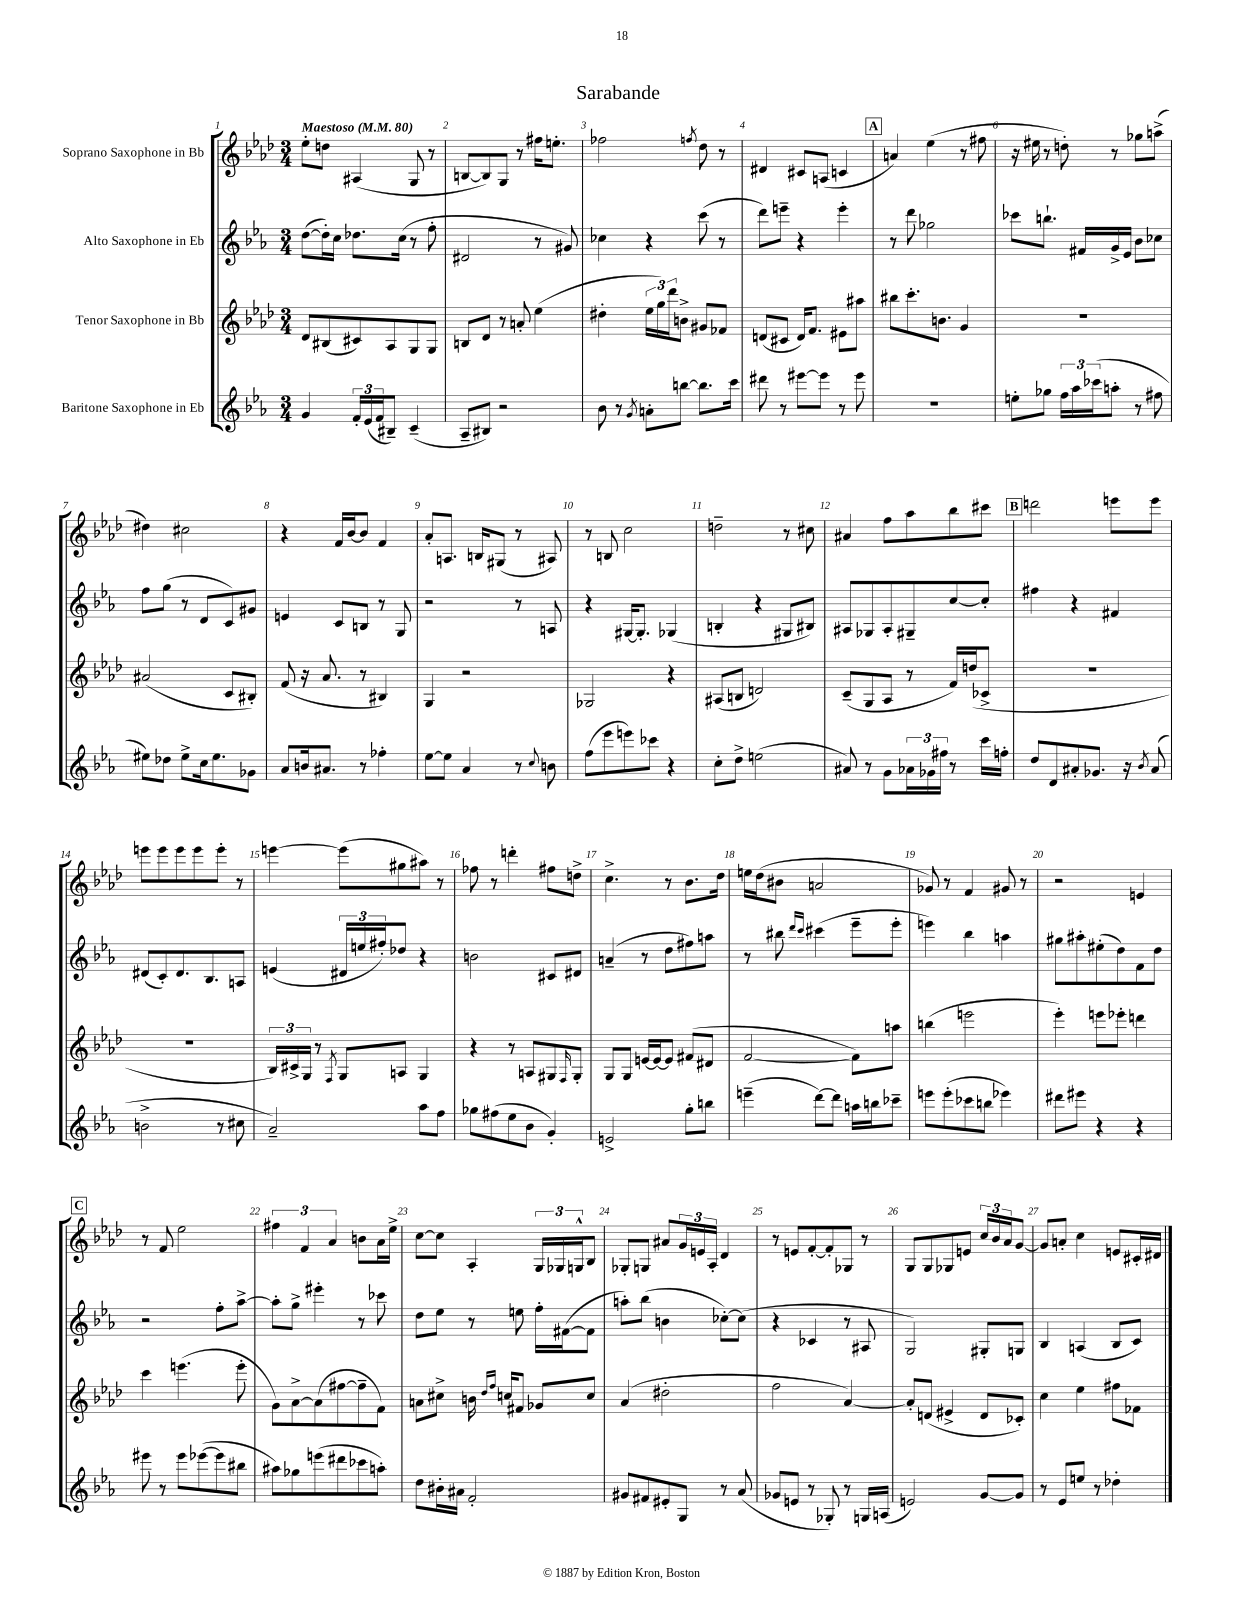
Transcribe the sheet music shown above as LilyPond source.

\header { title = "Sarabande" }
<<
\new StaffGroup <<
\new Staff = "s0" \with { instrumentName = "Soprano Saxophone in Bb" } {
    \clef treble \key aes \major \numericTimeSignature \time 3/4 \tempo "Maestoso" 4 = 80
    ees''8-. d''8 ais4( g8 r8 |
    b8~ b8) g8 r8 fis''16 e''8.-. |
    fes''2 \acciaccatura { f''8 } des''8 r8 |
    dis'4 cis'8 a8( c'4 |
    \mark \markup { \box "A" } a'4) ees''4( r8 fis''8 |
    r16 eis''16 r8 d''8-.) r8 ges''8 a''8->( |
    dis''4) cis''2 |
    r4 f'16 bes'16~ bes'8 f'4 |
    aes'8-. a8. b16 gis8( r8 ais8) |
    r8 b8 c''2 |
    d''2-- r8 cis''8 |
    ais'4 f''8 aes''8 bes''8 cis'''8 |
    \mark \markup { \box "B" } d'''2 e'''8 e'''8 |
    e'''8 e'''8 e'''8 e'''8 e'''8-. r8 |
    e'''4~ e'''8( gis''8 ais''8) r8 |
    fes''8 r8 d'''4-. fis''8 d''8-> |
    c''4.-> r8 bes'8. des''16 |
    e''16 des''16( bis'8 a'2 |
    ges'8) r8 f'4 gis'8 r8 |
    r2 e'4 |
    \mark \markup { \box "C" } r8 f'8 ees''2 |
    \tuplet 3/2 { fis''4 f'4 aes'4 } b'8 aes'16 ees''16-> |
    c''8~ c''8 aes4-. \tuplet 3/2 { g16 ges16 g16-^ } bes8 |
    ges8-. g8 ais'8 \tuplet 3/2 { g'16 e'16 aes16-. } des'4 |
    r8 e'8 f'8~-. f'8-. ges8 r8 |
    g8 g8 ges8 e'8 \tuplet 3/2 { c''16 bes'16 aes'16 } g'8~ |
    g'8 a'8-. c''4 e'8 cis'16-. dis'16 \bar "|." |
}
\new Staff = "s1" \with { instrumentName = "Alto Saxophone in Eb" } {
    \clef treble \key ees \major \numericTimeSignature \time 3/4
    d''8~( d''16-.) c''16 des''8. c''16( r8 f''8-. |
    dis'2 r8 gis'8) |
    ces''4 r4 c'''8( r8 |
    d'''8) e'''8-- r4 e'''4-. |
    \mark \markup { \box "A" } r8 d'''8 ges''2 |
    ces'''8 b''8.-! fis'16 g'16-> ees'16 bes'8 ces''8 |
    f''8 g''8( r8 d'8 c'8) gis'8 |
    e'4 c'8 b8 r8 g8 |
    r2 r8 a8 |
    r4 gis16~ gis8.-. ges4( |
    b4-. r4 gis8 bis8) |
    ais8 ges8 ais8-. gis8-- c''8~ c''8-. |
    \mark \markup { \box "B" } fis''4 r4 fis'4 |
    dis'8( c'8-.) dis'8. bes8. a8 |
    e'4( \tuplet 3/2 { dis'16 e''16 fis''16-.) } des''8 r4 |
    b'2 cis'8 dis'8 |
    a'4--( r8 d''8 fis''8) a''8 |
    r8 bis''8 \grace { d'''16 c'''16 } cis'''4( ees'''8-- ees'''8-. |
    e'''4) bes''4 a''4 |
    gis''8 ais''8-. eis''8-.( d''8) f'8 d''8 |
    \mark \markup { \box "C" } r2 f''8-. aes''8~-> |
    aes''8-. g''8-> eis'''4-. r8 ces'''8 |
    d''8 ees''8 r8 e''8 f''16-. fis'16~( fis'8 |
    a''8-.) bes''8( b'4 ces''8~-.) ces''8( |
    r4 ces'4 r8 ais8 |
    g2) gis8-. g8 |
    bes4 a4( bes8 c'8) \bar "|." |
}
\new Staff = "s2" \with { instrumentName = "Tenor Saxophone in Bb" } {
    \clef treble \key aes \major \numericTimeSignature \time 3/4
    des'8 bis8( cis'8) aes8 g8 g8 |
    b8 des'8 r8 a'8-. ees''4( |
    dis''4-. \tuplet 3/2 { ees''16 g''16) des'''16 } b'8-> gis'8 fes'8 |
    d'8( cis'8 d'16) f'8. eis'8 ais''8 |
    \mark \markup { \box "A" } bis''8 c'''8.-. b'8. g'4 |
    R2. |
    ais'2( c'8 bis8-.) |
    f'8( r16 aes'8. r8 bis4) |
    g4 r2 |
    ges2 r4 |
    ais8( b8 d'2) |
    c'8--( g8 aes8 r8 f'16) d''16( ces'8-> |
    \mark \markup { \box "B" } R2. |
    R2. |
    \tuplet 3/2 { bes16) cis'16-> g16 } r8 \acciaccatura { f8 } g8 a8 g4 |
    r4 r8 a8 gis8 \grace { f16 } gis8-. |
    g8 g8 e'16~ e'16~ e'8 fis'8( dis'8 |
    f'2~ f'8) a''8 |
    b''4( e'''2 |
    ees'''4-.) e'''8 ees'''8-. d'''4 |
    \mark \markup { \box "C" } c'''4 e'''4.( e'''8-. |
    g'8) aes'8~-> aes'8( fis''8~ fis''8-- f'8) |
    a'8 cis''8-> b'16 \grace { des''16 f''16 } c''16 fis'8 ges'8 c''8 |
    aes'4( dis''2-. |
    f''2 aes'4~) |
    aes'8-. d'8( eis'4-> d'8 ces'8-.) |
    c''4 ees''4 fis''8 fes'8 \bar "|." |
}
\new Staff = "s3" \with { instrumentName = "Baritone Saxophone in Eb" } {
    \clef treble \key ees \major \numericTimeSignature \time 3/4
    g'4 \tuplet 3/2 { f'16-. ees'16( f'16 } bis8--) c'4--( |
    aes8-- bis8) r2 |
    bes'8 r8 \acciaccatura { g'8 } a'8-. b''8~ b''8. c'''16 |
    dis'''8 r8 eis'''8~ eis'''8 r8 eis'''8 |
    \mark \markup { \box "A" } R2. |
    e''8-. ges''8 \tuplet 3/2 { f''16 aes''16 ces'''16( } a''8-. r8 fis''8 |
    eis''8) des''8 eis''8-> c''16 eis''8. ges'8 |
    aes'8 b'16 ais'8. r8 fes''4-. |
    ees''8~ ees''8 aes'4 r8 \appoggiatura { c''8 } b'8 |
    f''8( ees'''8 e'''8) ces'''8 r4 |
    c''8-. d''8-> e''2( |
    ais'8) r8 g'8 \tuplet 3/2 { aes'16 ges'16 fis''16 } r8 c'''16 f''16-. |
    \mark \markup { \box "B" } d''8 d'8 ais'8-. ges'8. r16 \acciaccatura { bes'8 } ais'8( |
    b'2-> r8 cis''8 |
    aes'2--) aes''8 f''8 |
    ges''8 fis''8( ees''8 bes'8 g'4-.) |
    e'2-> g''8-. b''8 |
    e'''4--( d'''8~) d'''8 a''16 b''16 ces'''8-- |
    e'''8 e'''8-.( ces'''8 b''8 ees'''4) |
    dis'''8 eis'''8 r4 r4 |
    \mark \markup { \box "C" } eis'''8 r8 eis'''8 ees'''8~( ees'''8 bis''8 |
    ais''8) ges''8 e'''8( dis'''8 ces'''8 a''8-.) |
    d''8 bis'16-. ais'16 f'2-. |
    gis'8 fis'8 eis'8-. g8 r8 aes'8( |
    ges'8 e'8 r8 ges8-.) r8 g16 a16( |
    e'2) g'8~ g'8 |
    r8 ees'8 e''8 r8 des''4-. \bar "|." |
}
>>
>>
\layout { \context { \Score \override BarNumber.break-visibility = ##(#f #t #t) barNumberVisibility = #all-bar-numbers-visible } }
